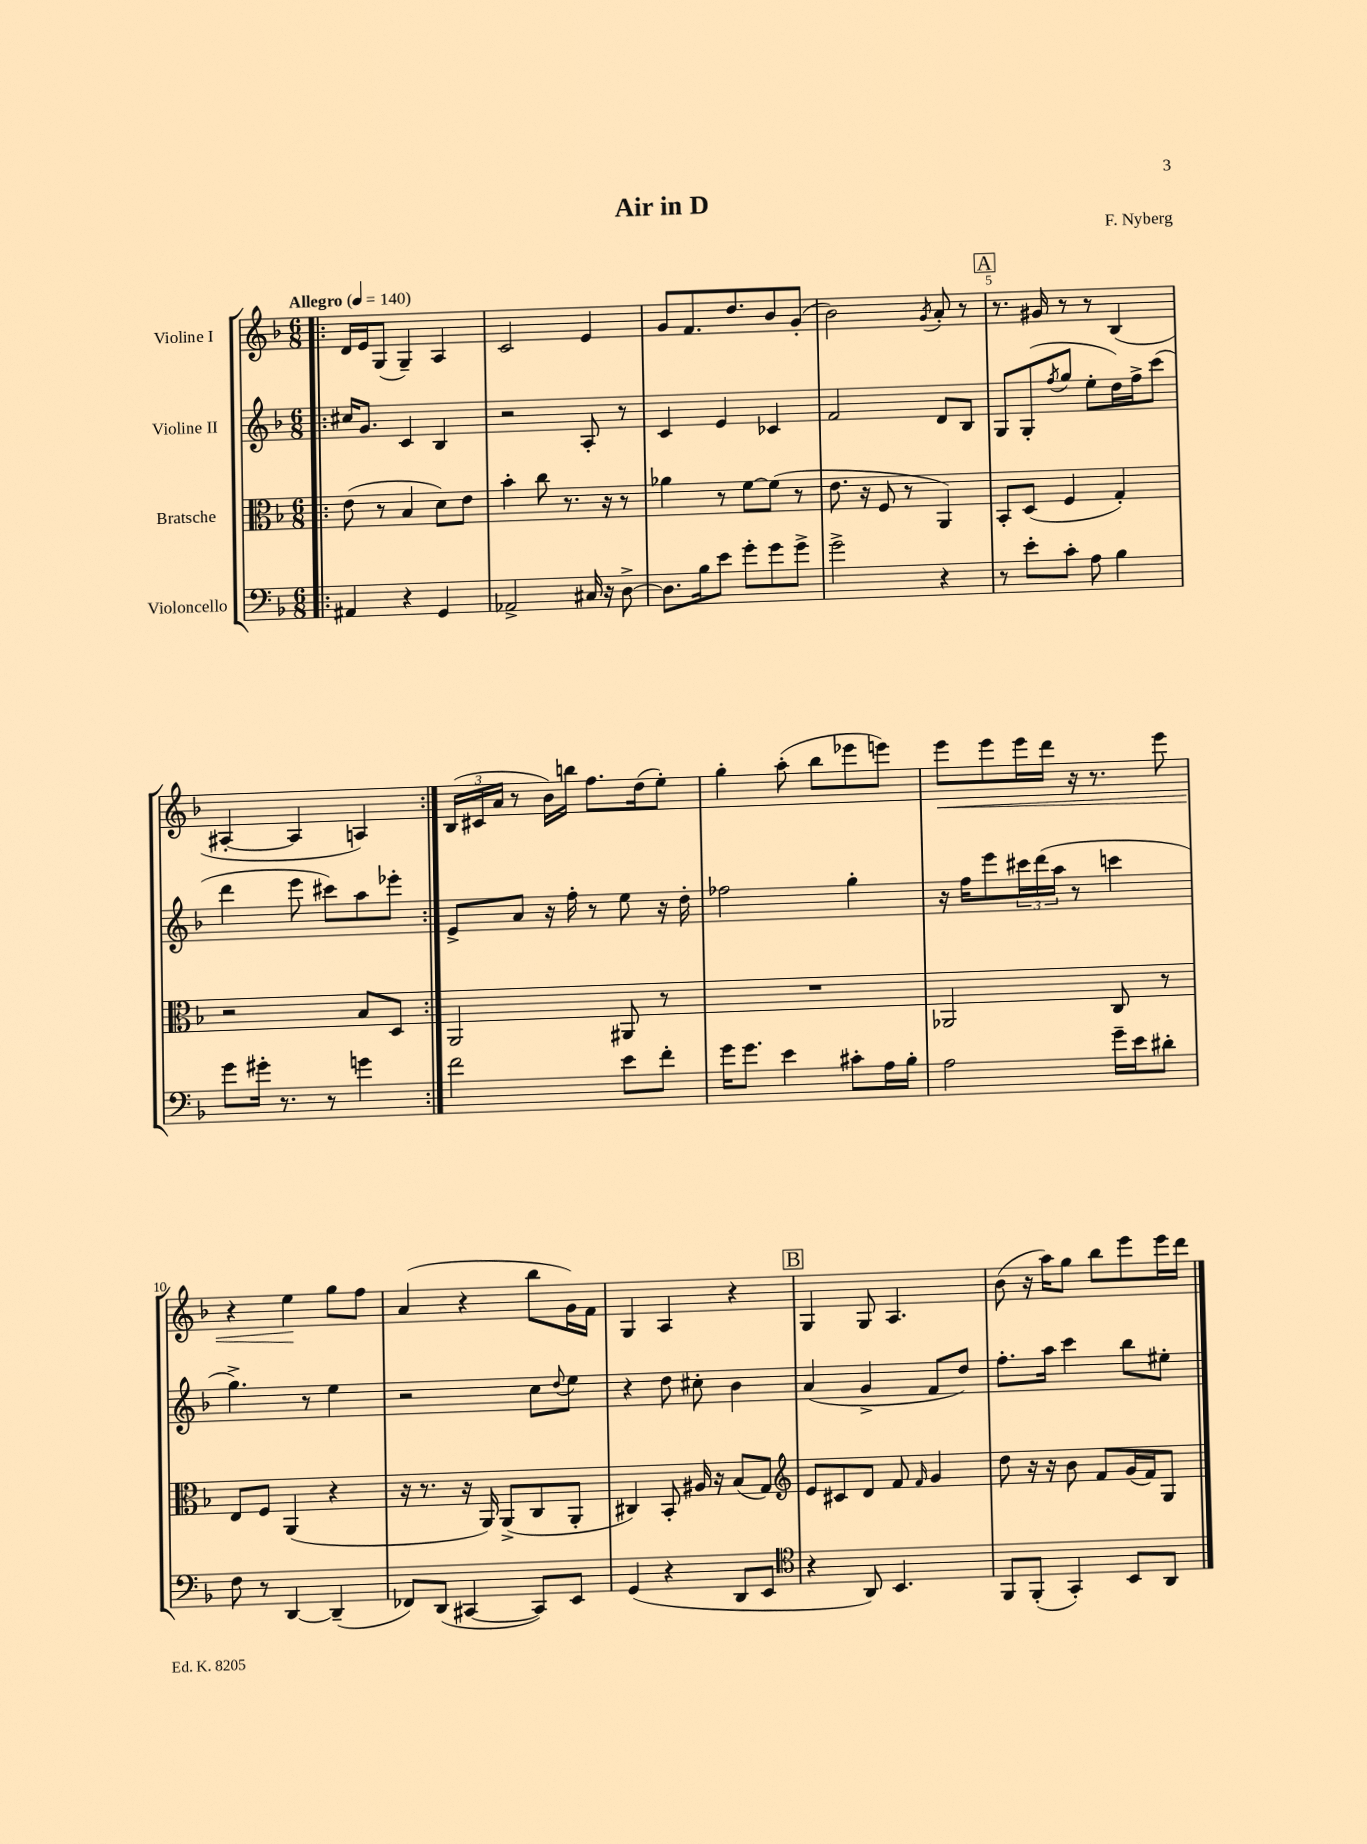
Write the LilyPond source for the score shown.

\header { title = "Air in D" composer = "F. Nyberg" }
<<
\new StaffGroup <<
\new Staff = "s0" \with { instrumentName = "Violine I" } {
    \clef treble \key f \major \numericTimeSignature \time 6/8 \tempo "Allegro" 4 = 140
    \repeat volta 2 { \bar ".|:" d'16 e'16 g8( g4--) a4 |
    c'2 e'4 |
    g'8 f'8. d''8. bes'8 g'8-.( |
    bes'2) \acciaccatura { g'8 } a'8-. r8 |
    \mark \markup { \box "A" } r8. gis'16 r8 r8 bes4( |
    ais4~-. ais4 a4) | }
    \tuplet 3/2 { bes16( cis'16 a'16 } r8 bes'16) b''16 f''8. d''16( e''8-.) |
    g''4-. a''8-.( bes''8 ees'''8 e'''8) |
    e'''8\< e'''8 e'''16 d'''16 r16 r8. e'''8 |
    r4 e''4\! g''8 f''8 |
    a'4( r4 bes''8 g'16) f'16 |
    g4 a4 r4 |
    \mark \markup { \box "B" } g4 g8 a4. |
    bes'8( r16 a''16) g''8 bes''8 e'''8 e'''16 d'''16 \bar "|." |
}
\new Staff = "s1" \with { instrumentName = "Violine II" } {
    \clef treble \key f \major \numericTimeSignature \time 6/8
    \repeat volta 2 { \bar ".|:" cis''16 g'8. c'4 bes4 |
    r2 a8-. r8 |
    c'4 e'4 ces'4 |
    f'2 d'8 bes8 |
    \mark \markup { \box "A" } g8 g8-.( \acciaccatura { f''8 } g''8 e''8-. d''16) f''16-> c'''8( |
    d'''4 e'''8 cis'''8) a''8 ees'''8-. | }
    e'8-> a'8 r16 f''16-. r8 e''8 r16 d''16-. |
    fes''2 g''4-. |
    r16 f''16 e'''8 \tuplet 3/2 { cis'''16 d'''16( a''16 } r8 c'''4 |
    g''4.->) r8 e''4 |
    r2 c''8 \appoggiatura { d''8 } e''8 |
    r4 d''8 cis''8-. bes'4 |
    \mark \markup { \box "B" } a'4( g'4-> f'8 d''8) |
    f''8.-. a''16 c'''4 bes''8 eis''8-. \bar "|." |
}
\new Staff = "s2" \with { instrumentName = "Bratsche" } {
    \clef alto \key f \major \numericTimeSignature \time 6/8
    \repeat volta 2 { \bar ".|:" e'8( r8 bes4 d'8) e'8 |
    bes'4-. c''8 r8. r16 r8 |
    aes'4 r8 f'8~ f'8( r8 |
    e'8. r16 f8 r8 a,4) |
    \mark \markup { \box "A" } bes,8-. d8( f4 g4-.) |
    r2 bes8 d8 | }
    a,2 ais,8 r8 |
    R2. |
    aes,2 c8 r8 |
    e8 f8 a,4( r4 |
    r16 r8. r16 a,16) a,8->( c8 a,8-. |
    cis4) bes,8-. ais16 r16 bes8( g8) |
    \mark \markup { \box "B" } \clef treble e'8 cis'8 d'8 f'8 \grace { f'16 } g'4 |
    d''8 r16 r16 bes'8 f'8 g'16( f'16) g8 \bar "|." |
}
\new Staff = "s3" \with { instrumentName = "Violoncello" } {
    \clef bass \key f \major \numericTimeSignature \time 6/8
    \repeat volta 2 { \bar ".|:" ais,4 r4 g,4 |
    aes,2-> cis16 r16 d8~-> |
    d8. bes16 e'8 g'8-. g'8 g'8-> |
    g'2-> r4 |
    \mark \markup { \box "A" } r8 e'8-. c'8-. a8 bes4 |
    g'8 gis'16-. r8. r8 g'4 | }
    f'2 e'8 f'8-. |
    g'16 g'8. e'4 cis'8-. a16 bes16-. |
    a2 g'16-- e'16 dis'8-. |
    f8 r8 d,4~ d,4--( |
    fes,8) d,8( cis,4~ cis,8) e,8 |
    g,4( r4 d,8 e,8 |
    \mark \markup { \box "B" } \clef tenor r4 a,8) bes,4. |
    f,8 f,8-.( g,4-.) bes,8 a,8 \bar "|." |
}
>>
>>
\layout { \context { \Score \override BarNumber.break-visibility = ##(#f #t #t) barNumberVisibility = #(every-nth-bar-number-visible 5) } }
